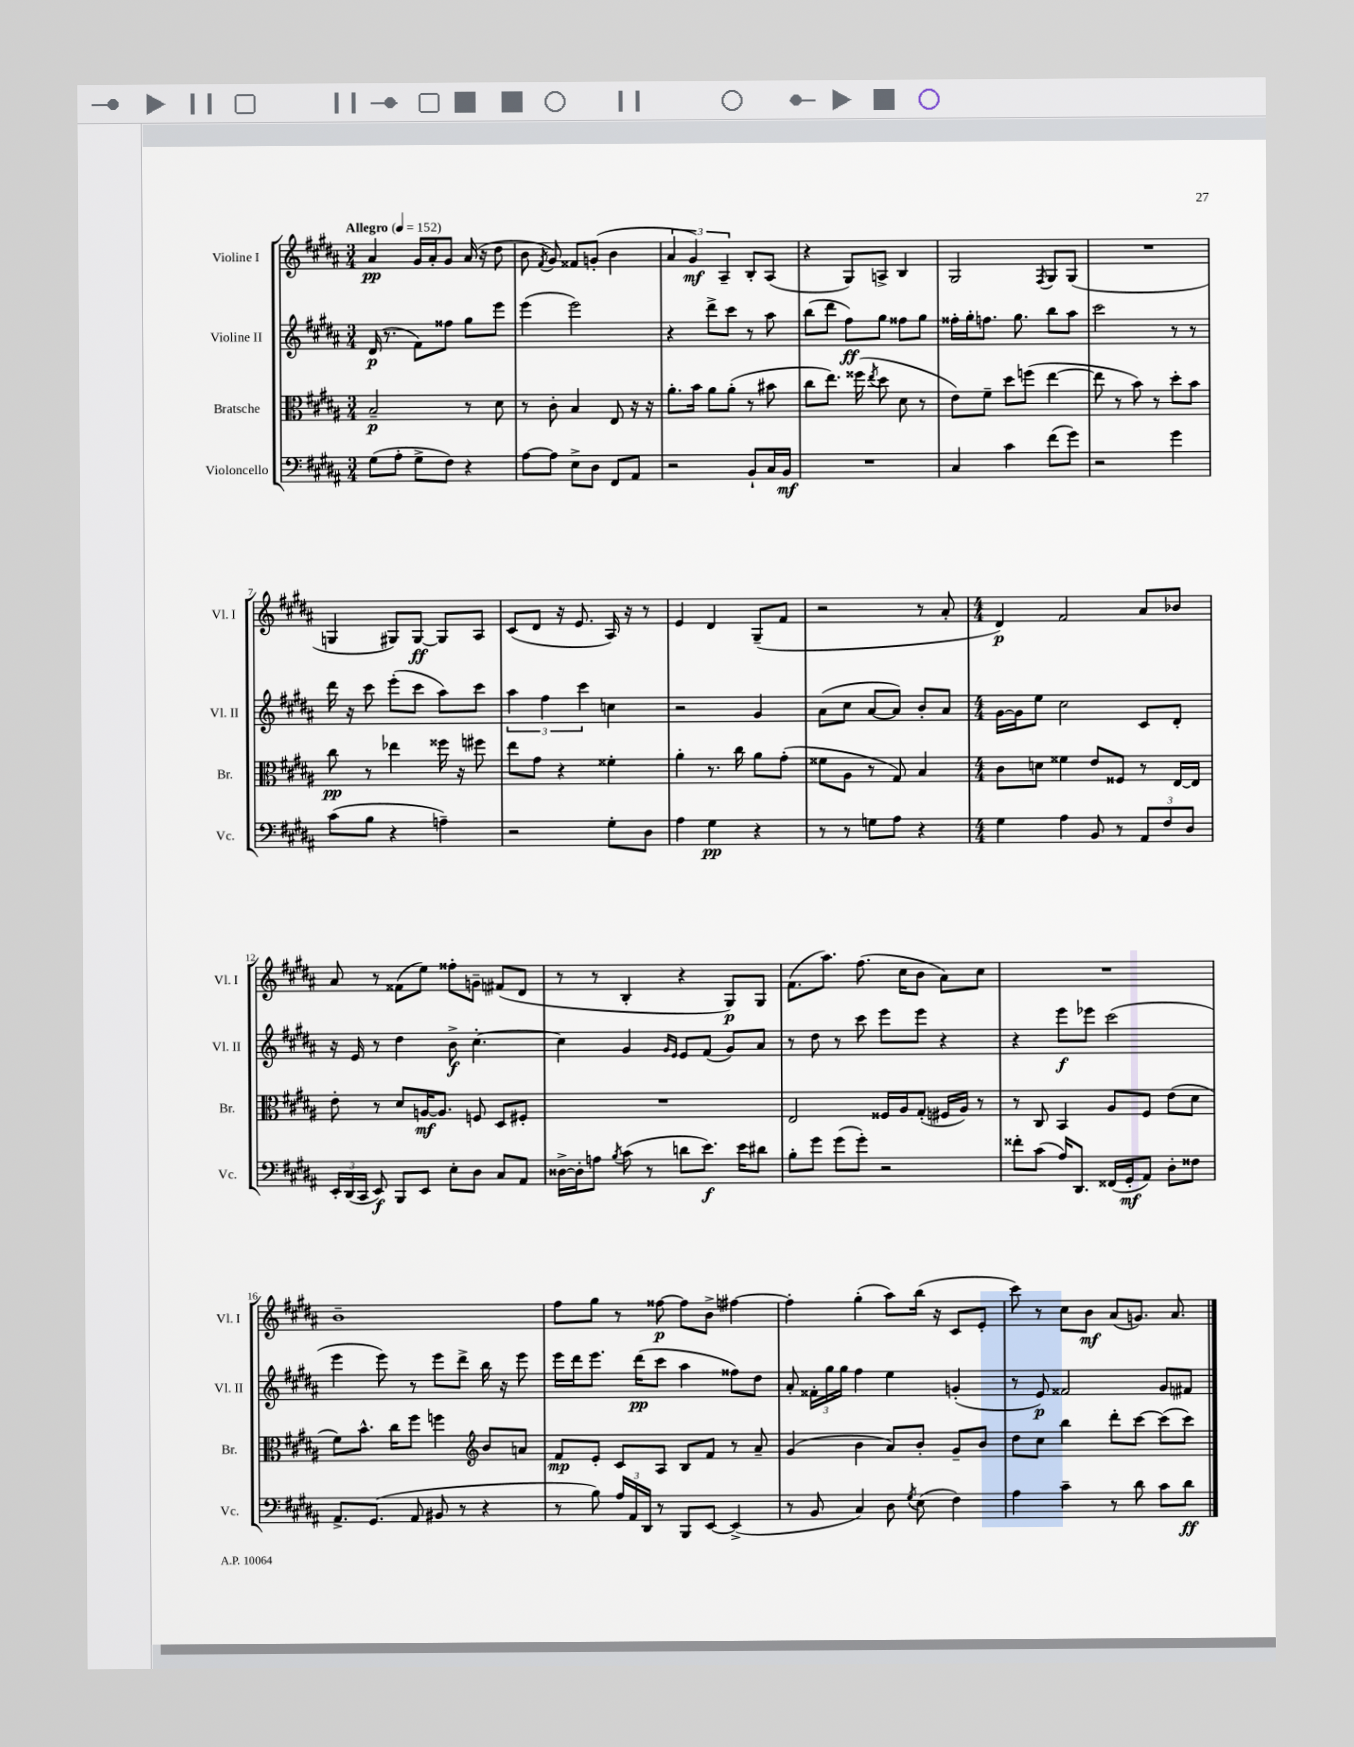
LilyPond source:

<<
\new StaffGroup <<
\new Staff = "s0" \with { instrumentName = "Violine I" shortInstrumentName = "Vl. I" } {
    \clef treble \key b \major \numericTimeSignature \time 3/4 \tempo "Allegro" 4 = 152
    \autoBeamOff ais'4\pp gis'16[ ais'16-. gis'8] ais'16( r16 dis''8 |
    b'8 \acciaccatura { fis'8 } gis'8) fisis'8[ g'8]-.( b'4 |
    \tuplet 3/2 { ais'4 gis'4\mf) ais4-- } b8[-. ais8]( |
    r4 gis8[) a8]-> b4 |
    gis2 \acciaccatura { fis8 } gis8[ gis8]( |
    R2. |
    g4 gis8[) gis8]~\ff gis8[ ais8] |
    cis'8[( dis'8] r16 e'8. ais16) r16 r8 |
    e'4 dis'4 gis8[--( fis'8] |
    r2 r8 ais'8-. |
    \numericTimeSignature \time 4/4 dis'4\p) fis'2 ais'8[ bes'8] |
    ais'8 r8 fisis'8[( e''8]) fisis''8[-. g'8]-- fis'8[( dis'8] |
    r8 r8 b4-. r4 gis8[\p) gis8] |
    fis'8.[( ais''8.]) fis''8.( cis''16[ b'8] ais'8[) cis''8] |
    R1 |
    b'1-- |
    fis''8[ gis''8] r8 fisis''8~\p fisis''8[ b'8]-> fis''4~ |
    fis''4-. gis''4-.( ais''8[) b''16]( r16 cis'8[ e'8]-. |
    cis'''8) r8 cis''8[ b'8]\mf ais'8[( g'8.]) ais'8. \bar "|." |
}
\new Staff = "s1" \with { instrumentName = "Violine II" shortInstrumentName = "Vl. II" } {
    \clef treble \key b \major \numericTimeSignature \time 3/4
    \autoBeamOff dis'16\p( r8. fis'8[) fisis''8] gis''8[ e'''8] |
    e'''4( e'''2) |
    r4 dis'''8[-> cis'''8] r8 ais''8 |
    b''8[( dis'''8] fis''8[\ff) gis''8] fisis''8[ gis''8] |
    fisis''16[-. gis''16-. f''8.] gis''8. b''8[ ais''8] |
    cis'''2 r8 r8 |
    dis'''16 r16 cis'''8 e'''8[-.( cis'''8] ais''8[) cis'''8] |
    \tuplet 3/2 { ais''4 fis''4 cis'''4 } c''4 |
    r2 gis'4 |
    ais'8[( cis''8] ais'8[~ ais'8]) b'8[-. ais'8] |
    \numericTimeSignature \time 4/4 gis'16[~ gis'16 e''8] cis''2 cis'8[ dis'8]-. |
    r16 e'16 r8 dis''4 b'8->\f cis''4.~-. |
    cis''4 gis'4 \grace { gis'16[ e'16] } e'8[ fis'8]( gis'8[) ais'8] |
    r8 dis''8 r8 cis'''8 e'''8[ e'''8] r4 |
    r4 e'''8[\f ees'''8] cis'''2( |
    e'''4 e'''8) r8 e'''8[ dis'''8]-> b''16 r16 e'''8 |
    e'''16[ dis'''16 e'''8.] dis'''16[\pp( cis'''8] ais''4 fisis''8[) dis''8] |
    ais'8-. \tuplet 3/2 { fisis'16[-. gis''16 gis''16] } fis''4 e''4 g'4-.( |
    r8 e'8\p) fisis'2 gis'8[ fis'8] \bar "|." |
}
\new Staff = "s2" \with { instrumentName = "Bratsche" shortInstrumentName = "Br." } {
    \clef alto \key b \major \numericTimeSignature \time 3/4
    \autoBeamOff b2--\p r8 dis'8 |
    r8 cis'8-. b4 e8 r16 r16 |
    ais'8.[-. b'16] ais'8[ ais'8]-.( r8 bis'8 |
    cis''8[ e''8.]) fisis''16( \acciaccatura { e''8 } dis''8 dis'8 r8 |
    e'8[) fis'8]-- dis''8[ f''8]( e''4~ |
    e''8 r8 b'8) r8 dis''8[-. b'8] |
    cis''8\pp r8 ees''4 fisis''16 r16 fis''8 |
    e''8[ gis'8] r4 fisis'4-. |
    ais'4-. r8. cis''16 ais'8[ gis'8]-.( |
    fisis'8[ ais8] r8 gis8) b4 |
    \numericTimeSignature \time 4/4 cis'8[ d'8] fisis'4 e'8[ fisis8] r8 e16[~ e16] |
    e'8-. r8 dis'8[ a16~\mf a8.] f8 dis8[ fis8]-. |
    R1 |
    e2 fisis16[ ais16 gis8]-.( fis16[ ais16]) r8 |
    r8 cis8 b,4 ais8[ fis8] e'8[( dis'8] |
    fis'8[) b'8.]-^ cis''16[ fis''8] f''4 \clef treble b'8[ a'8] |
    fis'8[\mp e'8]-. cis'8[ ais8] b8[ fis'8] r8 ais'8-- |
    gis'4( b'4 ais'8[) b'8]-. gis'8[-- b'8] |
    dis''8[ cis''8] b''4 dis'''8[-. cis'''8]~ cis'''8[( cis'''8]) \bar "|." |
}
\new Staff = "s3" \with { instrumentName = "Violoncello" shortInstrumentName = "Vc." } {
    \clef bass \key b \major \numericTimeSignature \time 3/4
    \autoBeamOff gis8[( ais8]-. gis8[-> fis8]) r4 |
    ais8[~ ais8] e8[-> dis8] fis,8[ ais,8] |
    r2 b,8[-! cis16 b,16]\mf |
    R2. |
    cis4 cis'4 fis'8[( gis'8]) |
    r2 gis'4 |
    cis'8[( b8] r4 a4--) |
    r2 gis8[-. dis8] |
    ais4 gis4\pp r4 |
    r8 r8 g8[ ais8] r4 |
    \numericTimeSignature \time 4/4 gis4 ais4 b,8 r8 \tuplet 3/2 { ais,8[ fis8 dis8] } |
    \tuplet 3/2 { e,16[-. dis,16( cis,16] } e,8\f) b,,8[ e,8] e8[-. dis8] cis8[ ais,8] |
    disis16[~-> disis16-. a8] \acciaccatura { b8 } cis'8( r8 d'8[ e'8.]\f) e'16[ dis'8] |
    b8[-. gis'8] gis'8[( gis'8]-.) r2 |
    fisis'8[-. cis'8]( ais16[) dis,8.] fisis,16[( gis,16-.\mf ais,8]) dis8[-. fisis8] |
    ais,8.[-> gis,8.]( ais,8 bis,8 r8 r4 |
    r8 b8) \tuplet 3/2 { ais16[ ais,16 dis,16] } r8 b,,8[ e,8]~ e,4->( |
    r8 b,8 cis4) dis8 \acciaccatura { gis8 } e8( fis4) |
    ais4 cis'4-- r8 dis'8 cis'8[ dis'8]\ff \bar "|." |
}
>>
>>
